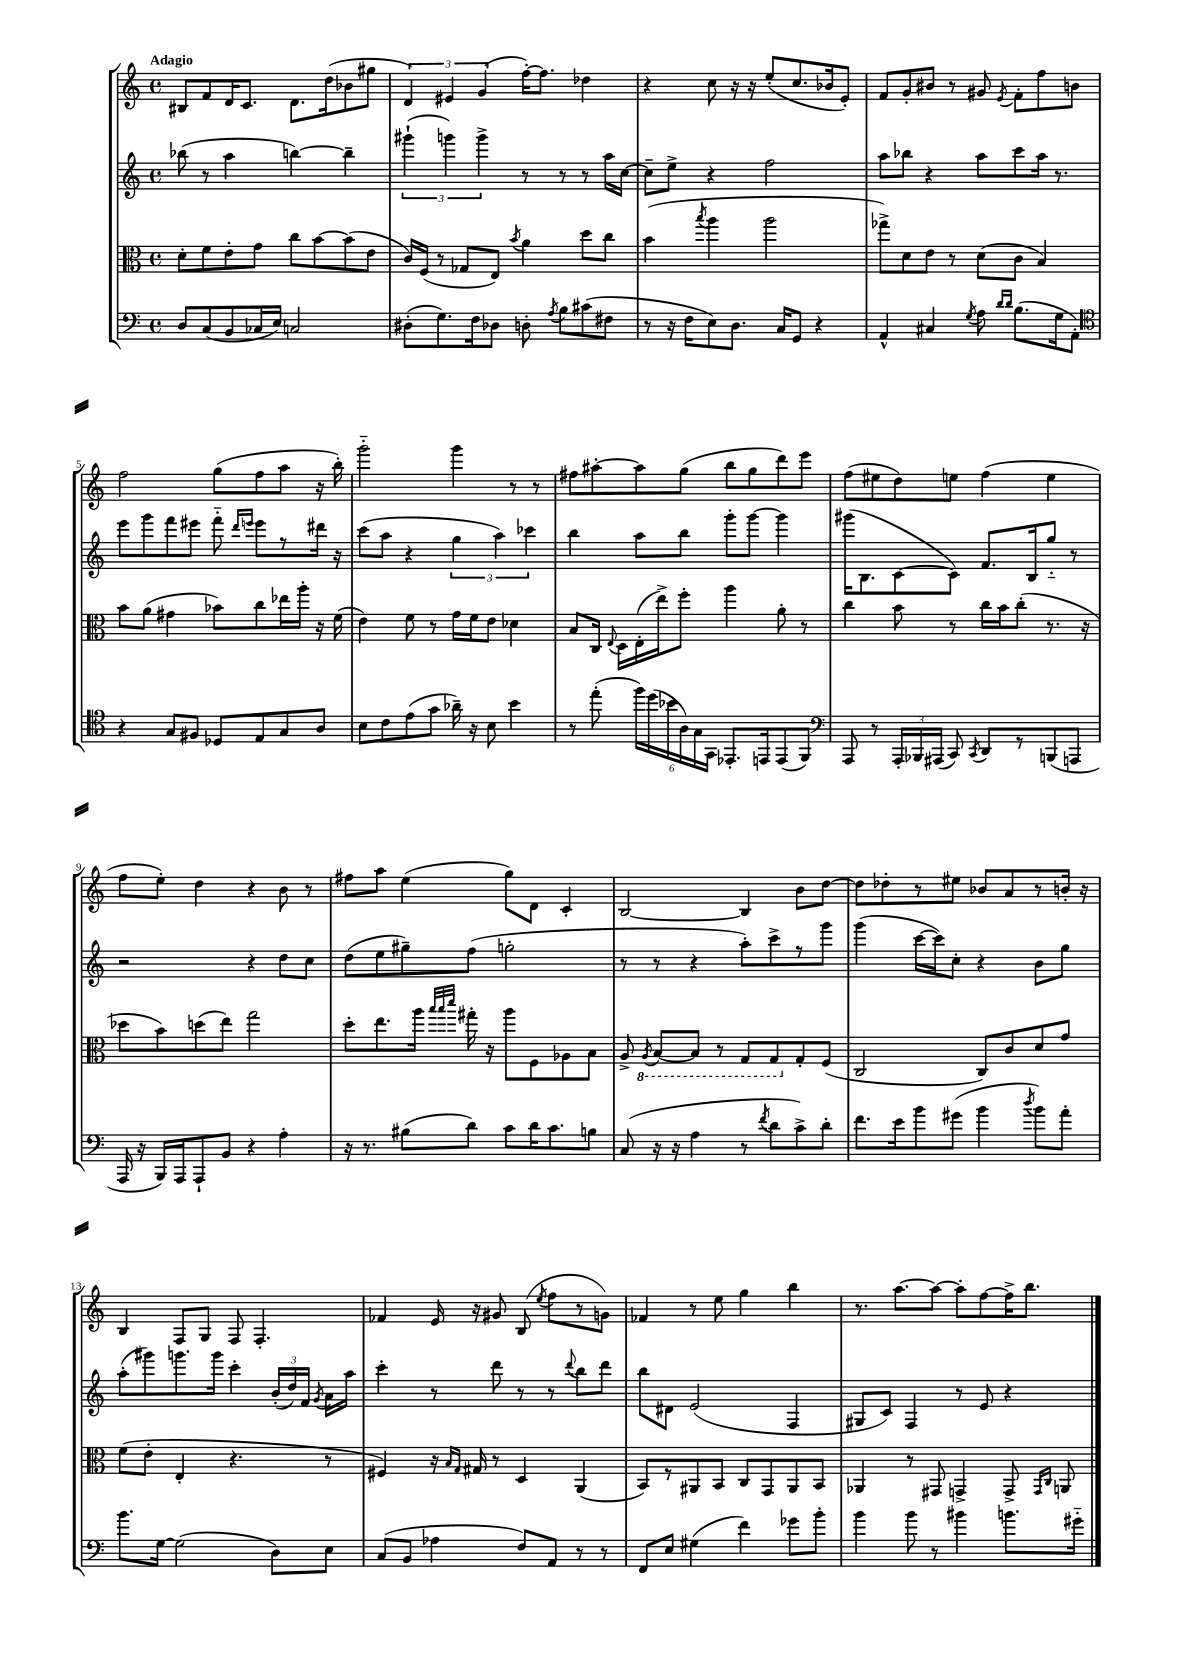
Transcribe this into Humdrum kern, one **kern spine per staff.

**kern	**kern	**kern	**kern
*staff4	*staff3	*staff2	*staff1
*clefF4	*clefC3	*clefG2	*clefG2
*k[]	*k[]	*k[]	*k[]
*M4/4	*M4/4	*M4/4	*M4/4
*met(c)	*met(c)	*met(c)	*met(c)
8D	8d'	(8bb-	8B#
(8C	8f	8r	8f
8BB	8e'	4aa	16d
.	.	.	8.c
16C-	8g	.	.
16E)	.	.	.
2C	8cc	[4bb)	8.d
.	[8b	.	.
.	.	.	(16dd
.	(8b]	4bb~]	8b-
.	8e	.	8gg#
=	=	=	=
(8D#'	16c)	(6ggg#`	6d)
.	(16F	.	.
8.G)	8r	.	.
.	.	6ggg)	6e#
.	8G-	.	.
16F	.	.	.
.	.	6ggg^	(6g
8D-	8E)	.	.
.	8qb	.	.
8D'	4a	8r	[16ff')
.	.	.	8.ff]
8qA	.	.	.
8B	.	8r	.
(8c#	8dd	8r	4dd-
8F#	8cc	16aa	.
.	.	[16cc	.
=	=	=	=
8r	(4b	8cc~]	4r
16r	.	8ee^	.
16F	.	.	.
.	8qbb	.	.
8E)	4aa	4r	8cc
8.D	.	.	16r
.	.	.	16r
.	2aa	2ff	(8ee'
16C	.	.	.
8GG	.	.	8.cc
4r	.	.	.
.	.	.	16b-
.	.	.	8e')
=	=	=	=
4AA^^	8gg-^)	8aa	8f
.	8d	8bb-	8g'
4C#	8e	4r	8b#
.	8r	.	8r
8qG	.	.	.
8A	(8d	8aa	8g#
16qqd	.	.	.
16qqd	.	.	8qe
(8.B	8c	8ccc	8f'
.	4B)	16aa	8ff
16G	.	8.r	.
8AA')	.	.	8b
=	=	=	=
*clefC4	*	*	*
4r	8b	8eee	2ff
.	(8a	8ggg	.
8G	4g#	8fff	.
8F#	.	8eee#	.
8D-	8b-)	8fff'~	(8gg
.	.	16qqddd	.
.	.	16qqeee	.
8E	8cc	8eee	8ff
8G	16ee-	8r	8aa
.	16aa'	.	.
8A	16r	16ddd#	16r
.	(16f	16r	16bb')
=	=	=	=
8B	4e)	(8ccc	2ggg'~
8c	.	8aa	.
(8e	8f	4r	.
8g	8r	.	.
16a-~)	16g	6gg	4ggg
16r	16f	.	.
8B	8e	.	.
.	.	6aa)	.
4b	4d-	.	8r
.	.	6ccc-	.
.	.	.	8r
=	=	=	=
8r	8B	4bb	8ff#
(8ee'	16C	.	[8aa#'
.	8qqE	.	.
.	16D	.	.
24ff)	(16E'	8aa	8aa#]
(24dd	.	.	.
.	16ee^)	.	.
24b-	.	.	.
24A)	8ff'	8bb	(8gg
24G	.	.	.
24GG	.	.	.
8.EE-'	4aa	8ggg'	8bb
.	.	[8ggg	8gg
16EE	.	.	.
(8EE	8a'	4ggg]	8ddd)
8FF)	8r	.	8eee
=	=	=	=
*clefF4	*	*	*
8AAA	4cc	(16ggg#	(8ff
.	.	8.B	.
8r	.	.	8ee#
24AAA'	8b	[8c	8dd)
24BBB-	.	.	.
(24AAA#	.	.	.
8CC)	8r	8c])	8ee
8qCC	.	.	.
8DD	16cc	8.f	(4ff
.	16b	.	.
8r	(8cc'	.	.
.	.	16B	.
(8BBB	8.r	8gg'~	4ee
8AAA	.	8r	.
.	16r	.	.
=	=	=	=
16AAA	8dd-	2r	8ff
16r	.	.	.
16BBB)	8b)	.	8ee')
16AAA	.	.	.
8AAA`	(8dd	.	4dd
8BB	8ee)	.	.
4r	2gg	4r	4r
4A'	.	8dd	8b
.	.	8cc	8r
=	=	=	=
16r	8dd'	(8dd	8ff#
8.r	.	.	.
.	8.ee	8ee	8aa
(8B#	.	8gg#~)	(4ee
.	16aa	.	.
.	32qqbb	.	.
.	32qqbb	.	.
.	32qqddd	.	.
8d)	16gg#'	(8ff	.
.	16r	.	.
8c	8aa	2gg'	8gg)
16d	8F	.	8d
8.c	.	.	.
.	8A-	.	4c'
8B	8B	.	.
=	=	=	=
(8C	8A^	8r	[2B
.	8qAA	.	.
16r	[8BB	8r	.
16r	.	.	.
4A	8BB]	4r	.
.	8r	.	.
8r	8GG	8aa')	4B]
8qf	.	.	.
8d	8GG	8ccc^	.
8c^)	8G'	8r	8b
8d'	(8F	8ggg	[8dd
=	=	=	=
8.f	2C	(4ggg	8dd]
.	.	.	8dd-'
16e	.	.	.
8b	.	[16ccc	8r
.	.	16ccc])	.
(8g#	.	8cc'	8ee#
4b	8C)	4r	8b-
.	8c	.	8a
8qdd	.	.	.
8b)	8d	8b	8r
8a'	8g	8gg	16b'
.	.	.	16r
=	=	=	=
8.b	(8f	(8aa'	4B
.	8e'	8ggg#)	.
[16G	.	.	.
(2G]	4E'	8.ggg	8F
.	.	.	8G
.	.	16ggg	.
.	4.r	4ccc'	8F
.	.	.	4.F'
8D)	.	(24b'	.
.	.	24dd)	.
.	.	24f	.
.	.	8qg	.
8E	8r	16a	.
.	.	16aa	.
=	=	=	=
(8C	4F#)	4ccc'	4f-
8BB	.	.	.
4A-	16r	8r	16e
.	16qqB	.	.
.	16qqG	.	.
.	16G#	.	16r
.	8r	8ddd	8g#
8F)	4D	8r	(8B
.	.	.	8qee
8AA	.	8r	8ff
.	.	8qqddd	.
8r	(4AA	8bb	8r
8r	.	8ddd	8g)
=	=	=	=
8FF	8BB)	8bb	4f-
8E	8r	8d#	.
(4G#	8AA#	(2e	8r
.	8BB	.	8ee
4f)	8C	.	4gg
.	8GG	.	.
8g-	8AA#	4F	4bb
8b'	8BB	.	.
=	=	=	=
4b	4AA-	8G#	8.r
.	.	8c)	.
.	.	.	[8.aa
8b	8r	4F	.
8r	8GG#	.	8aa_
4b#	4GG^	8r	8aa']
.	.	8e	[8ff
8.b	8GG^	4r	16ff^]
.	.	.	8.bb
.	16qqGG	.	.
.	16qqC	.	.
.	8AA	.	.
16g#'~	.	.	.
==	==	==	==
*-	*-	*-	*-
